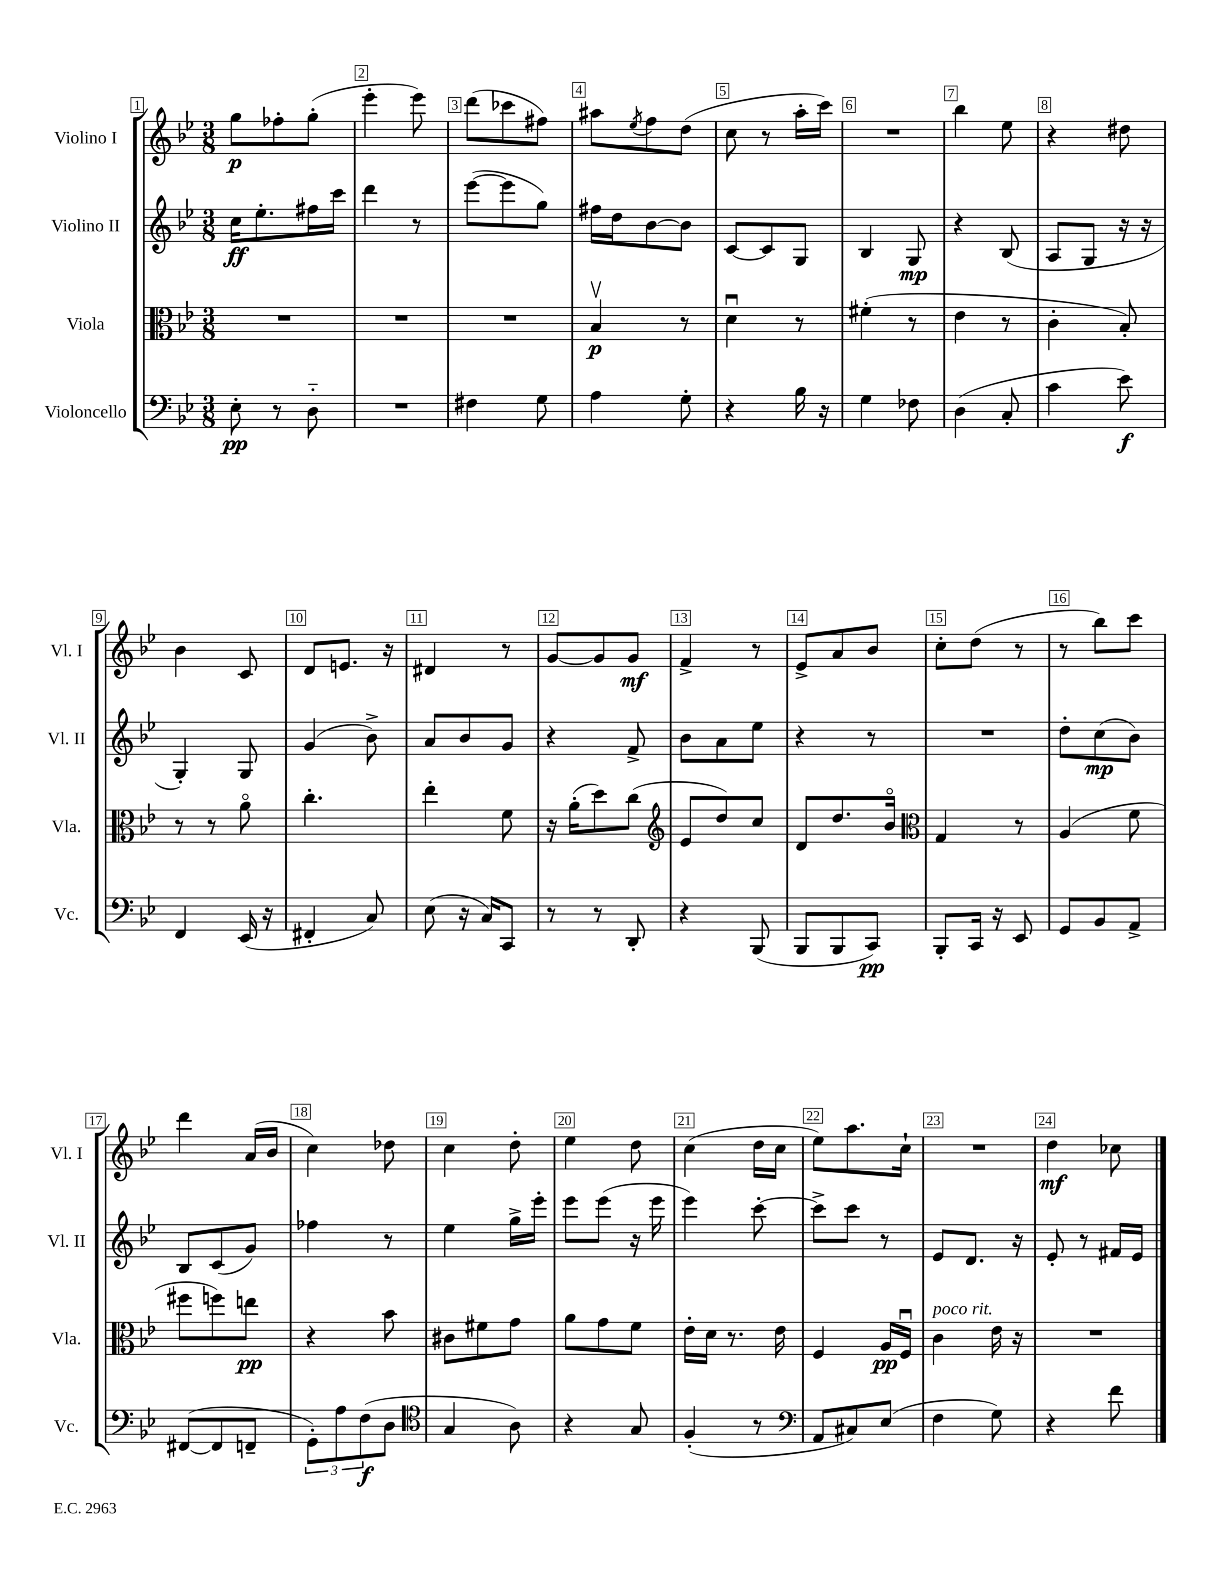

**kern	**kern	**kern	**kern
*staff4	*staff3	*staff2	*staff1
*clefF4	*clefC3	*clefG2	*clefG2
*k[b-e-]	*k[b-e-]	*k[b-e-]	*k[b-e-]
*M3/8	*M3/8	*M3/8	*M3/8
8E-'	4.r	16cc	8gg
.	.	8.ee-'	.
8r	.	.	8ff-'
8D'~	.	16ff#	(8gg'
.	.	16ccc	.
=	=	=	=
4.r	4.r	4ddd	4eee-'
.	.	8r	8eee-)
=	=	=	=
4F#	4.r	([8eee-	(8ddd
.	.	8eee-]	8ccc-
8G	.	8gg)	8ff#)
=	=	=	=
4A	4B-v	16ff#	8aa#
.	.	16dd	.
.	.	.	8qee-
.	.	[8b-	8ff
8G'	8r	8b-]	(8dd
=	=	=	=
4r	4du	[8c	8cc
.	.	8c]	8r
16B-	8r	8G	16aa'
16r	.	.	16ccc)
=	=	=	=
4G	(4f#'	4B-	4.r
8F-	8r	8G	.
=	=	=	=
(4D	4e-	4r	4bb-
8C'	8r	(8B-	8ee-
=	=	=	=
4c	4c'	8A	4r
.	.	8G	.
8e-)	8B-')	16r	8dd#
.	.	16r	.
=	=	=	=
4FF	8r	4G')	4b-
.	8r	.	.
(16EE-	8ao	8G	8c
16r	.	.	.
=	=	=	=
4FF#'	4.cc'	(4g	8d
.	.	.	8.e
8C)	.	8b-^)	.
.	.	.	16r
=	=	=	=
(8E-	4ee-'	8a	4d#
16r	.	8b-	.
16C)	.	.	.
8CC	8f	8g	8r
=	=	=	=
8r	16r	4r	[8g
.	(16a'	.	.
8r	8dd)	.	8g]
8DD'	(8cc	8f^	8g
=	=	=	=
*	*clefG2	*	*
4r	8e-	8b-	4f^
.	8dd)	8a	.
(8BBB-	8cc	8ee-	8r
=	=	=	=
8BBB-	8d	4r	8e-^
8BBB-	8.dd	.	8a
8CC)	.	8r	8b-
.	16b-o	.	.
=	=	=	=
*	*clefC3	*	*
8BBB-'	4G	4.r	8cc'
16CC	.	.	(8dd
16r	.	.	.
8EE-	8r	.	8r
=	=	=	=
8GG	(4A	8dd'	8r
8BB-	.	(8cc	8bb-)
8AA^	8f	8b-)	8ccc
=	=	=	=
([8FF#	8ff#	8B-	4ddd
8FF#]	8ff)	(8c	.
8FF~	8ee	8g)	(16a
.	.	.	16b-
=	=	=	=
12GG')	4r	4ff-	4cc)
12A	.	.	.
(12F	.	.	.
8D	8b-	8r	8dd-
=	=	=	=
*clefC4	*	*	*
4G	8c#	4ee-	4cc
.	8f#	.	.
8A)	8g	16gg^	8dd'
.	.	16eee-'	.
=	=	=	=
4r	8a	8eee-	4ee-
.	8g	(8eee-	.
8G	8f	16r	8dd
.	.	16eee-	.
=	=	=	=
(4F'	16e-'	4eee-)	(4cc
.	16d	.	.
.	8.r	.	.
8r	.	[8ccc'	16dd
.	16e-	.	16cc
=	=	=	=
*clefF4	*	*	*
8AA	4F	8ccc^]	8ee-)
8C#)	.	8ccc	8.aa
(8E-	16A	8r	.
.	16Fu	.	16cc`
=	=	=	=
4F	4c	8e-	4.r
.	.	8.d	.
8G)	16e-	.	.
.	16r	16r	.
=	=	=	=
4r	4.r	8e-'	4dd
.	.	8r	.
8f	.	16f#	8cc-
.	.	16e-	.
==	==	==	==
*-	*-	*-	*-
